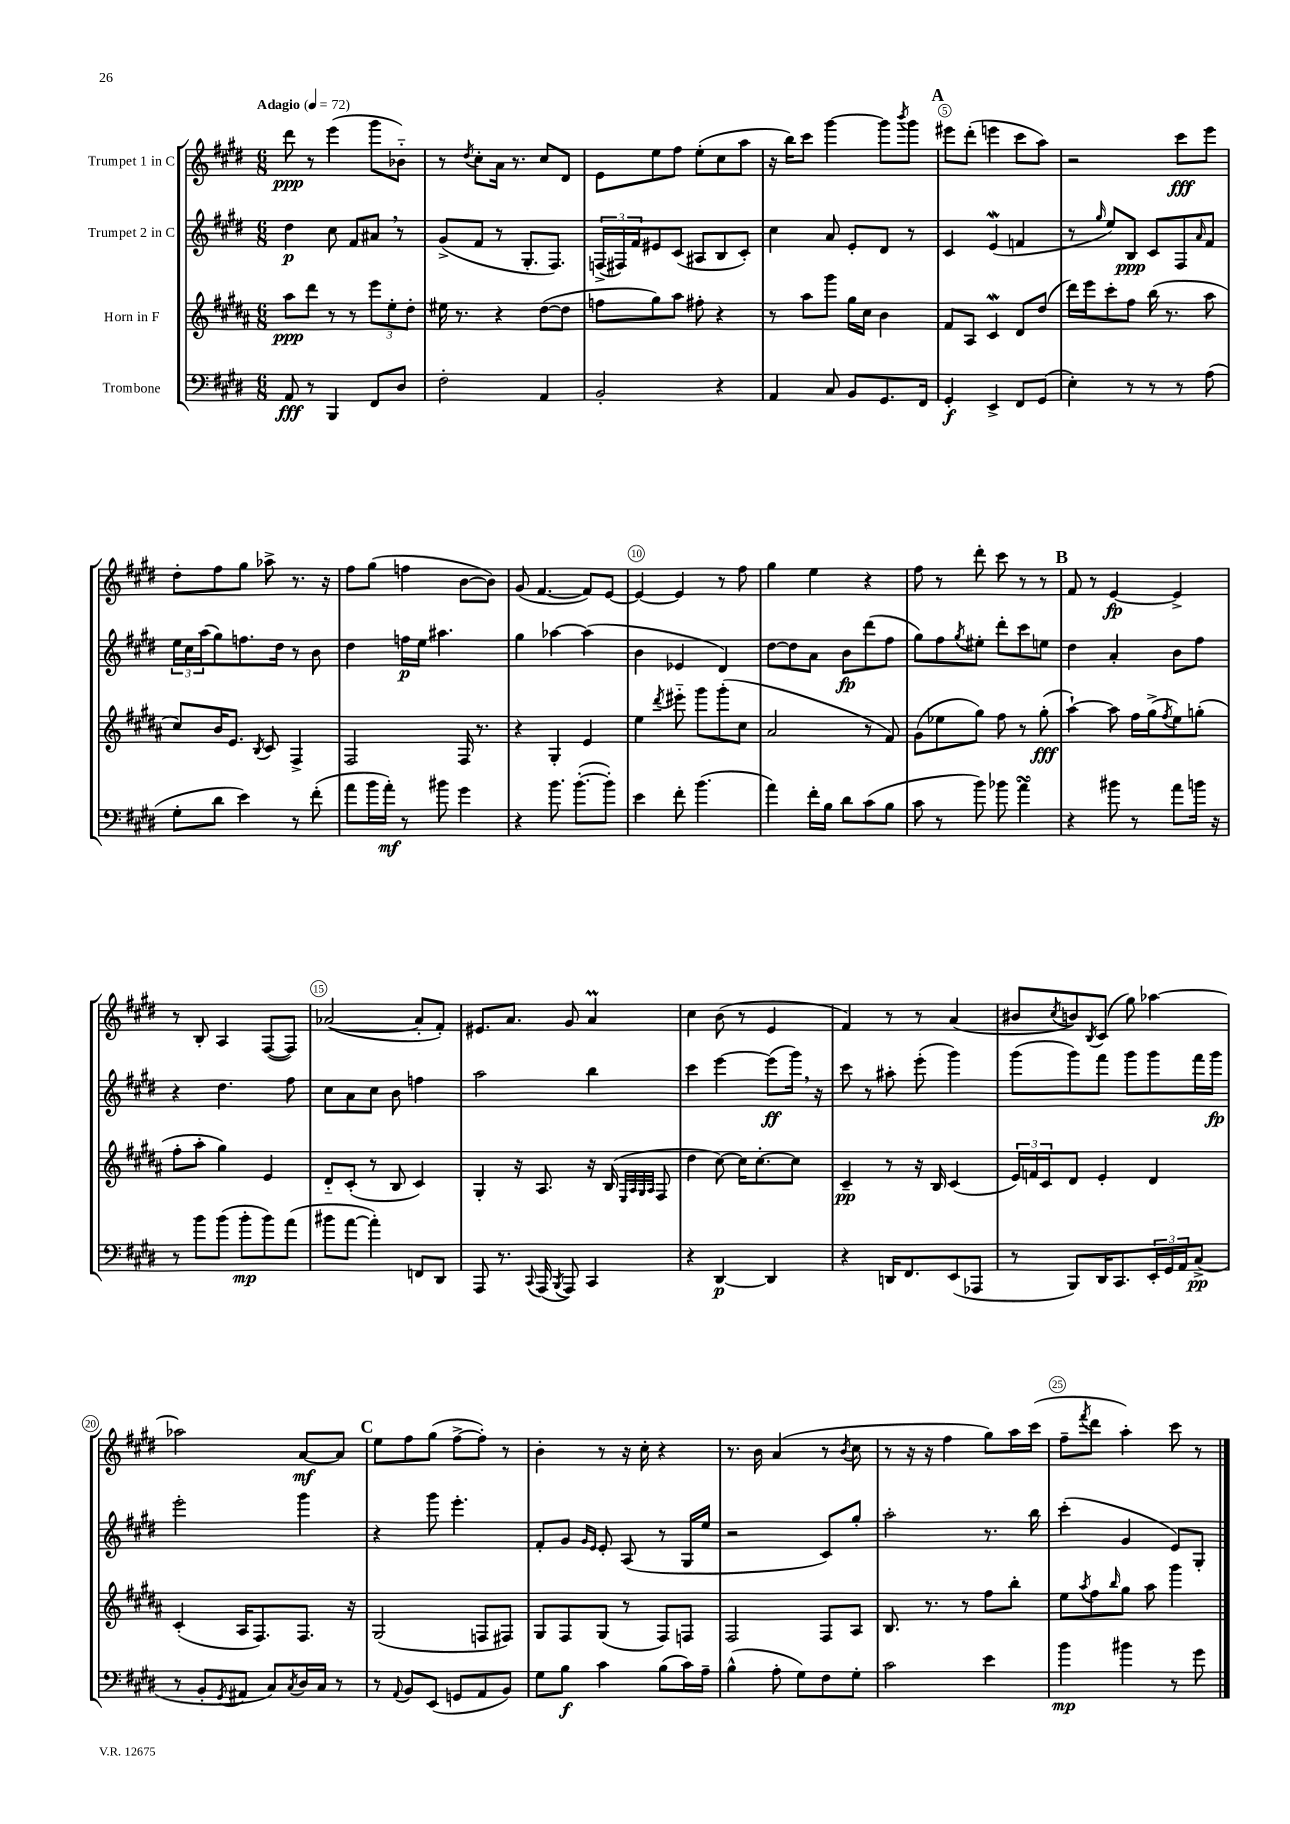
<<
\new StaffGroup <<
\new Staff = "s0" \with { instrumentName = "Trumpet 1 in C" } {
    \clef treble \key e \major \numericTimeSignature \time 6/8 \tempo "Adagio" 4 = 72
    dis'''8\ppp r8 e'''4( gis'''8 bes'8-_) |
    r8 \acciaccatura { dis''8 } cis''8-. a'16 r8. cis''8 dis'8 |
    e'8 e''8 fis''8 e''8-.( cis''8 a''8 |
    r16 b''16) cis'''8 gis'''4~ gis'''8 \acciaccatura { b'''8 } gis'''8 |
    \mark \markup { \bold "A" } eis'''8 dis'''8-.( e'''4 cis'''8 a''8) |
    r2 cis'''8\fff e'''8 |
    dis''8-. fis''8 gis''8 aes''8-> r8. r16 |
    fis''8 gis''8( f''4 b'8~ b'8) |
    gis'8( fis'4.~ fis'8) e'8~ |
    e'4~ e'4 r8 fis''8 |
    gis''4 e''4 r4 |
    fis''8 r8 dis'''8-. cis'''8 r8 r8 |
    \mark \markup { \bold "B" } fis'8 r8 e'4~\fp e'4-> |
    r8 b8-. a4 fis8~( fis8) |
    aes'2~( aes'8-. fis'8-.) |
    eis'8. a'8. gis'8 a'4\prall |
    cis''4 b'8( r8 e'4 |
    fis'4) r8 r8 a'4( |
    bis'8 \acciaccatura { cis''8 } b'8) \acciaccatura { b8 } cis'8( gis''8) aes''4~ |
    aes''2 a'8~\mf a'8 |
    \mark \markup { \bold "C" } e''8 fis''8 gis''8( fis''8~-> fis''8-.) r8 |
    b'4-. r8 r16 cis''16-. r4 |
    r8. b'16 a'4( r8 \acciaccatura { b'8 } cis''8 |
    r8 r16 r16 fis''4 gis''8) a''16 cis'''16( |
    fis''8-- \acciaccatura { fis'''8 } dis'''8 a''4-.) cis'''8 r8 \bar "|." |
}
\new Staff = "s1" \with { instrumentName = "Trumpet 2 in C" } {
    \clef treble \key e \major \numericTimeSignature \time 6/8
    dis''4\p cis''8 fis'8 ais'8 \breathe r8 |
    gis'8->( fis'8 r8 gis8.-. fis8.) |
    \tuplet 3/2 { f16->( fis16) fis'16 } eis'8 cis'8( ais8 b8 cis'8-.) |
    cis''4 a'8 e'8-. dis'8 r8 |
    \mark \markup { \bold "A" } cis'4 e'4\mordent( f'4 |
    r8 \grace { gis''16 } e''8) b8\ppp cis'8 fis8 \grace { a'16 } fis'8 |
    \tuplet 3/2 { e''16 cis''16 a''16( } gis''8) f''8. dis''16 r8 b'8 |
    dis''4 f''16\p e''16 ais''4. |
    gis''4 aes''4~ aes''4( |
    b'4 ees'4 dis'4) |
    dis''8~ dis''8 a'8 b'8\fp dis'''8( fis''8 |
    gis''8) fis''8 \acciaccatura { gis''8 } eis''8-. dis'''8-. cis'''8 e''8 |
    \mark \markup { \bold "B" } dis''4 a'4-. b'8 fis''8 |
    r4 dis''4. fis''8 |
    cis''8 a'8 cis''8 b'8 f''4 |
    a''2 b''4 |
    cis'''4 e'''4~ e'''8\ff( gis'''16) \breathe r16 |
    cis'''8 r8 ais''8-. e'''8-.( gis'''4) |
    gis'''8( gis'''8) fis'''8 gis'''8 gis'''8 fis'''16 gis'''16\fp |
    e'''2-. gis'''4 |
    \mark \markup { \bold "C" } r4 gis'''8 e'''4.-. |
    fis'8-. gis'8 \grace { gis'16 e'16 } e'8-. a8( r8 gis16 e''16 |
    r2 cis'8) gis''8-. |
    a''2-. r8. b''16 |
    cis'''4-.( gis'4 e'8) gis8-. \bar "|." |
}
\new Staff = "s2" \with { instrumentName = "Horn in F" } {
    \clef treble \key b \major \numericTimeSignature \time 6/8
    ais''8\ppp dis'''8 r8 r8 \tuplet 3/2 { e'''8 e''8-. dis''8-. } |
    eis''16 r8. r4 dis''8~( dis''8 |
    f''8 gis''8) ais''8 fis''8-. r4 |
    r8 ais''8 gis'''8 gis''16 cis''16 b'4 |
    \mark \markup { \bold "A" } fis'8 ais8 cis'4\mordent dis'8 dis''8( |
    dis'''16) e'''16 cis'''8-. fis''8 b''16( r8. ais''8 |
    cis''8) b'16 e'8. \acciaccatura { b8 } cis'8 fis4-> |
    fis2 fis16 r8. |
    r4 gis4-. e'4 |
    e''4 \acciaccatura { dis'''8 } eis'''8-_ gis'''8 gis'''8-.( cis''8 |
    ais'2 r8 fis'8) |
    gis'8( ees''8 gis''8) fis''8 r8 gis''8-.\fff( |
    \mark \markup { \bold "B" } ais''4~-!) ais''8 fis''16 gis''16->( \acciaccatura { fis''8 } e''8) g''8-.( |
    fis''8-. ais''8-. gis''4) e'4 |
    dis'8-_ cis'8-.( r8 b8 cis'4) |
    gis4-. r16 ais8. r16 b16( \grace { e32 ais32 gis32 ais32 } fis8 |
    dis''4 cis''8~) cis''16 cis''8.~-. cis''8 |
    cis'4--\pp r8 r16 b16 cis'4( |
    \tuplet 3/2 { e'16) f'16 cis'16 } dis'8 e'4-. dis'4 |
    cis'4-.( ais16 fis8.) fis8. r16 |
    \mark \markup { \bold "C" } gis2( f8 fis8) |
    gis8 fis8 gis8( r8 fis8) f8 |
    fis2 fis8 ais8 |
    b8. r8. r8 fis''8 b''8-. |
    e''8 \acciaccatura { ais''8 } fis''8 \grace { b''16 } gis''8 ais''8 gis'''4 \bar "|." |
}
\new Staff = "s3" \with { instrumentName = "Trombone" } {
    \clef bass \key e \major \numericTimeSignature \time 6/8
    a,8\fff r8 b,,4 fis,8 dis8 |
    fis2-. a,4 |
    b,2-. r4 |
    a,4 cis8 b,8 gis,8. fis,16 |
    \mark \markup { \bold "A" } gis,4-.\f e,4-> fis,8 gis,8( |
    e4-.) r8 r8 r8 a8( |
    gis8-. dis'8 e'4) r8 fis'8-.( |
    a'8 b'16 a'16-.\mf) r8 bis'8 gis'4 |
    r4 b'8. b'8.~-.( b'8-.) |
    e'4 fis'8-. b'4.( |
    a'4) fis'16-. b16 dis'8 cis'8( b8 |
    cis'8 r8 b'8) bes'8 a'4\turn |
    \mark \markup { \bold "B" } r4 bis'8 r8 a'8 b'16 r16 |
    r8 b'8 b'8( b'8-.\mp b'8) a'8( |
    bis'8 a'8~ a'4-.) f,8 dis,8 |
    a,,8 r8. \appoggiatura { cis,8 } a,,16( \acciaccatura { b,,8 } a,,8) cis,4 |
    r4 dis,4~\p dis,4 |
    r4 d,16 fis,8. e,8( aes,,8 |
    r8 b,,8) dis,16 cis,8. \tuplet 3/2 { e,16-. gis,16 a,16 } cis8->\pp( |
    r8 b,8-. \acciaccatura { gis,8 } ais,8 cis8) \acciaccatura { cis8 } dis16 cis16 r8 |
    \mark \markup { \bold "C" } r8 \appoggiatura { a,8 } b,8 e,8( g,8 a,8 b,8) |
    gis8 b8\f cis'4 b8( cis'16) a16-- |
    b4-^( a8-. gis8) fis8 gis8-. |
    cis'2 e'4 |
    b'4\mp bis'4 r8 gis'8 \bar "|." |
}
>>
>>
\layout { \context { \Score \override BarNumber.break-visibility = ##(#f #t #t) barNumberVisibility = #(every-nth-bar-number-visible 5) \override BarNumber.stencil = #(make-stencil-circler 0.1 0.3 ly:text-interface::print) } }
